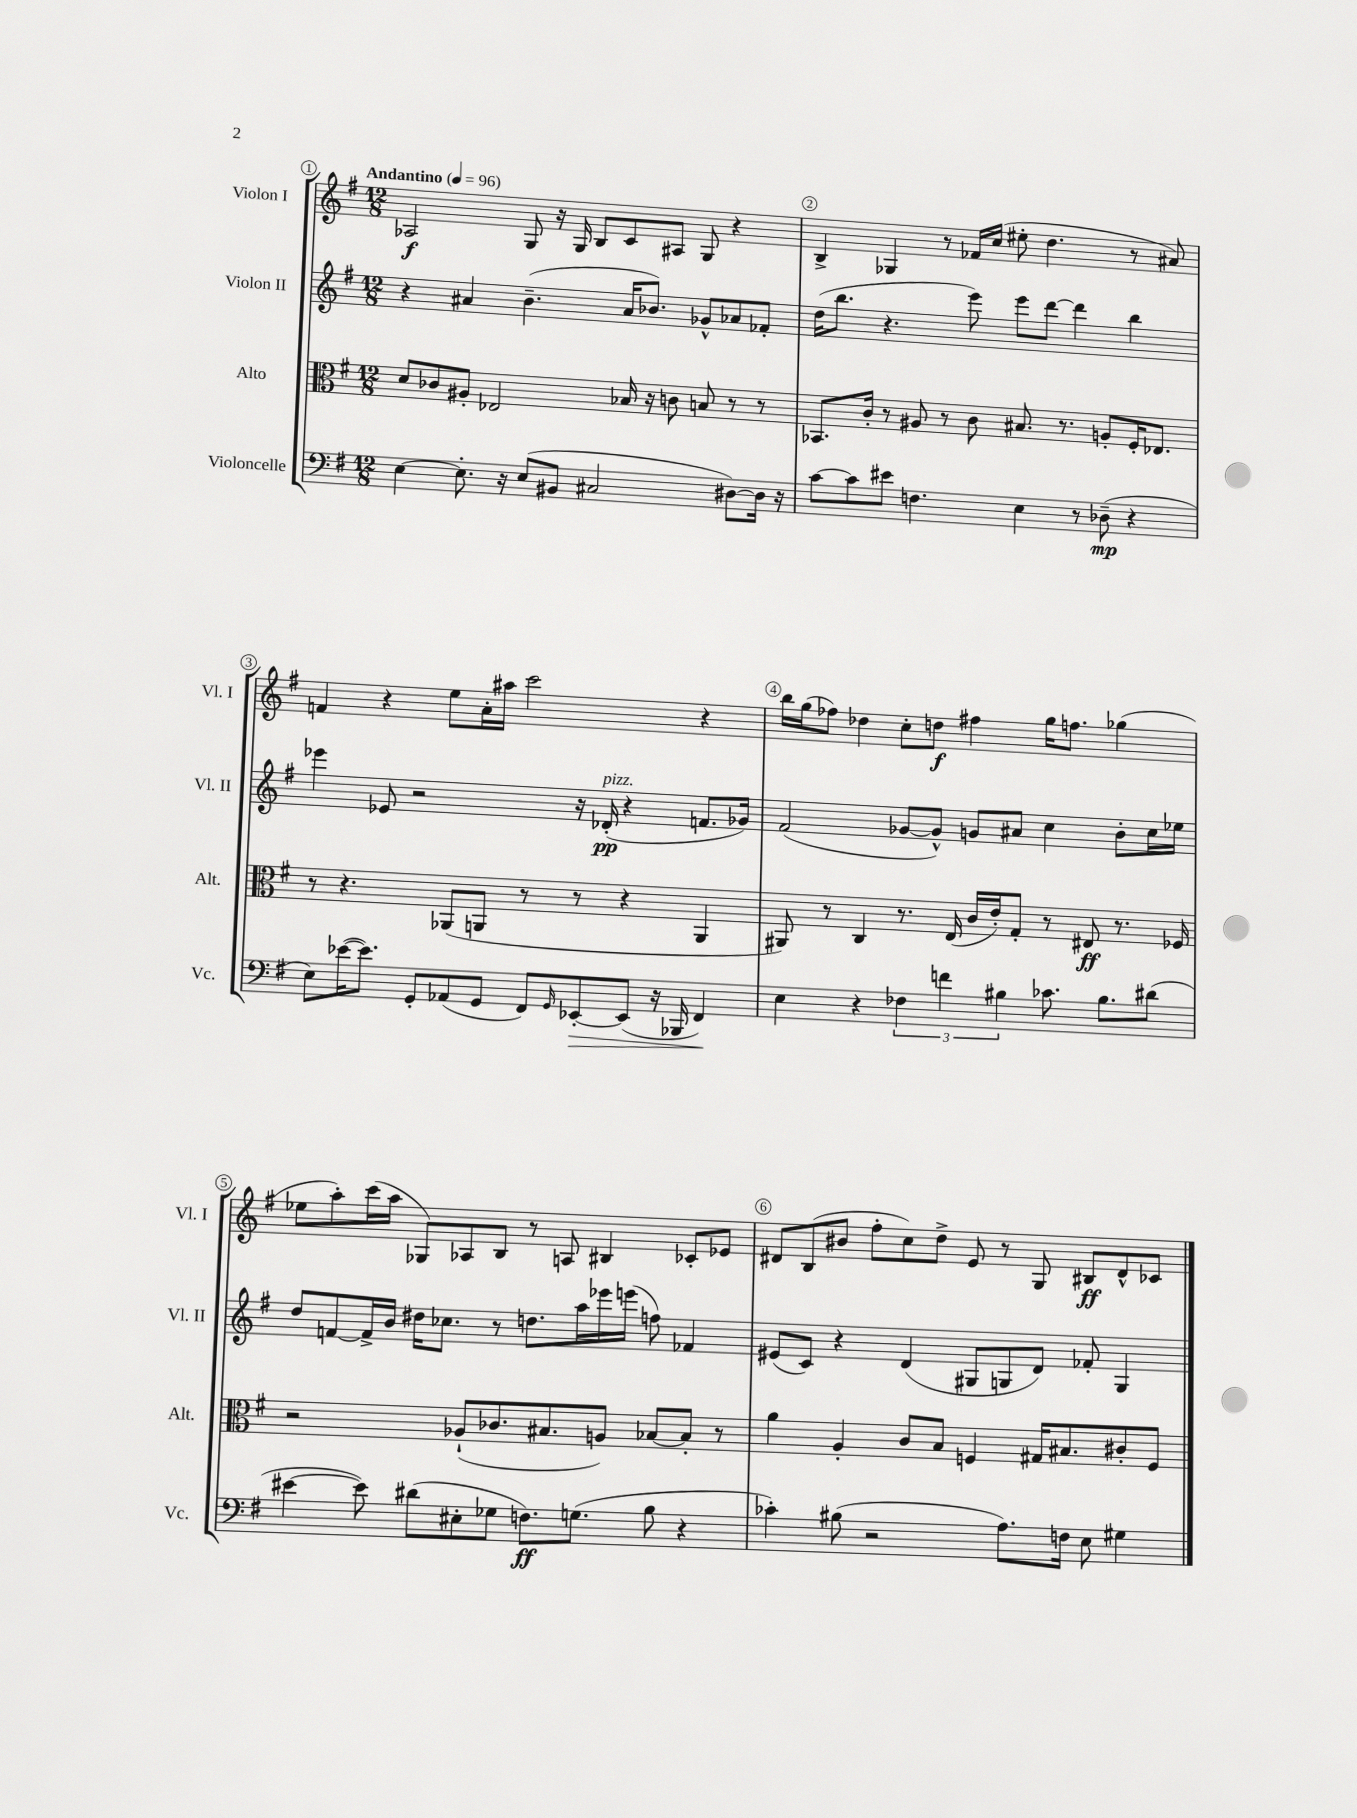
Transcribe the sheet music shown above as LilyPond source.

<<
\new StaffGroup <<
\new Staff = "s0" \with { instrumentName = "Violon I" shortInstrumentName = "Vl. I" } {
    \clef treble \key g \major \numericTimeSignature \time 12/8 \tempo "Andantino" 4 = 96
    aes2\f g8 r16 g16 b8 c'8 ais8 g8 r4 |
    b4-> ges4 r8 fes'16 c''16( eis''8-. d''4. r8 ais'8) |
    f'4 r4 e''8 a'16-. ais''16 c'''2 r4 |
    b''16 g''16( fes''8) des''4 c''8-. d''8\f fis''4 g''16 f''8. ges''4( |
    ees''8 a''8-.) c'''16( a''16 ges8) aes8 b8 r8 a8 bis4 ces'8-. ees'8 |
    dis'8 b8( bis'8 fis''8-. c''8) d''8-> e'8 r8 g8 bis8\ff dis'8-^ ces'8 \bar "|." |
}
\new Staff = "s1" \with { instrumentName = "Violon II" shortInstrumentName = "Vl. II" } {
    \clef treble \key g \major \numericTimeSignature \time 12/8
    r4 ais'4 b'4.--( ais'16 bes'8.) ges'8-^ aes'8 fes'8-. |
    d''16( b''8. r4. e'''8) e'''8 d'''8~ d'''4 b''4 |
    ees'''4 ees'8 r2 r16 des'16-.\pp^\markup { \italic "pizz." }( r4 f'8. ges'16) |
    fis'2( ges'8~ ges'8-^) g'8 ais'8 c''4 b'8-. c''16 ees''16 |
    d''8 f'8~ f'16-> b'16 dis''16 ces''8. r8 d''8. a''16 ees'''16 e'''16( f''8) fes'4 |
    eis'8( c'8) r4 d'4( gis8 g8 d'8) fes'8-. g4 \bar "|." |
}
\new Staff = "s2" \with { instrumentName = "Alto" shortInstrumentName = "Alt." } {
    \clef alto \key g \major \numericTimeSignature \time 12/8
    d'8 ces'8 ais8-. ees2 bes16 r16 c'8 b8 r8 r8 |
    bes,8. c'16-. r8 ais8 r8 c'8 bis8. r8. a8-. fis16-. ees8. |
    r8 r4. aes,8( a,8 r8 r8 r4 a,4 |
    ais,8) r8 c4 r8. e16( c'16 e'16-.) g8-. r8 eis8\ff r8. fes16 |
    r2 aes8-!( ces'8. bis8. a8) bes8~ bes8-. r8 |
    a'4 a4-. c'8 b8 f4 gis16 bis8. cis'8-. f8 \bar "|." |
}
\new Staff = "s3" \with { instrumentName = "Violoncelle" shortInstrumentName = "Vc." } {
    \clef bass \key g \major \numericTimeSignature \time 12/8
    e4~ e8.-. r16 e8( bis,8 cis2 dis8~) dis16 r16 |
    c'8~ c'8 eis'8 f4. e4 r8 des8--\mp( r4 |
    e8) ees'16~( ees'8.) g,8-. aes,8( g,8 fis,8) \grace { g,16 } ees,8~-.\> ees,8( r16 bes,,16 fis,4\!) |
    e4 r4 \tuplet 3/2 { fes4 f'4 bis4 } ces'8. bis8. dis'8( |
    eis'4~ eis'8) dis'8( eis8-. ges8 f8.\ff) g8.( b8 r4 |
    ces'4-.) bis8( r2 a8.) f16 e8 gis4 \bar "|." |
}
>>
>>
\layout { \context { \Score \override BarNumber.break-visibility = ##(#f #t #t) barNumberVisibility = #all-bar-numbers-visible \override BarNumber.stencil = #(make-stencil-circler 0.1 0.3 ly:text-interface::print) } }
